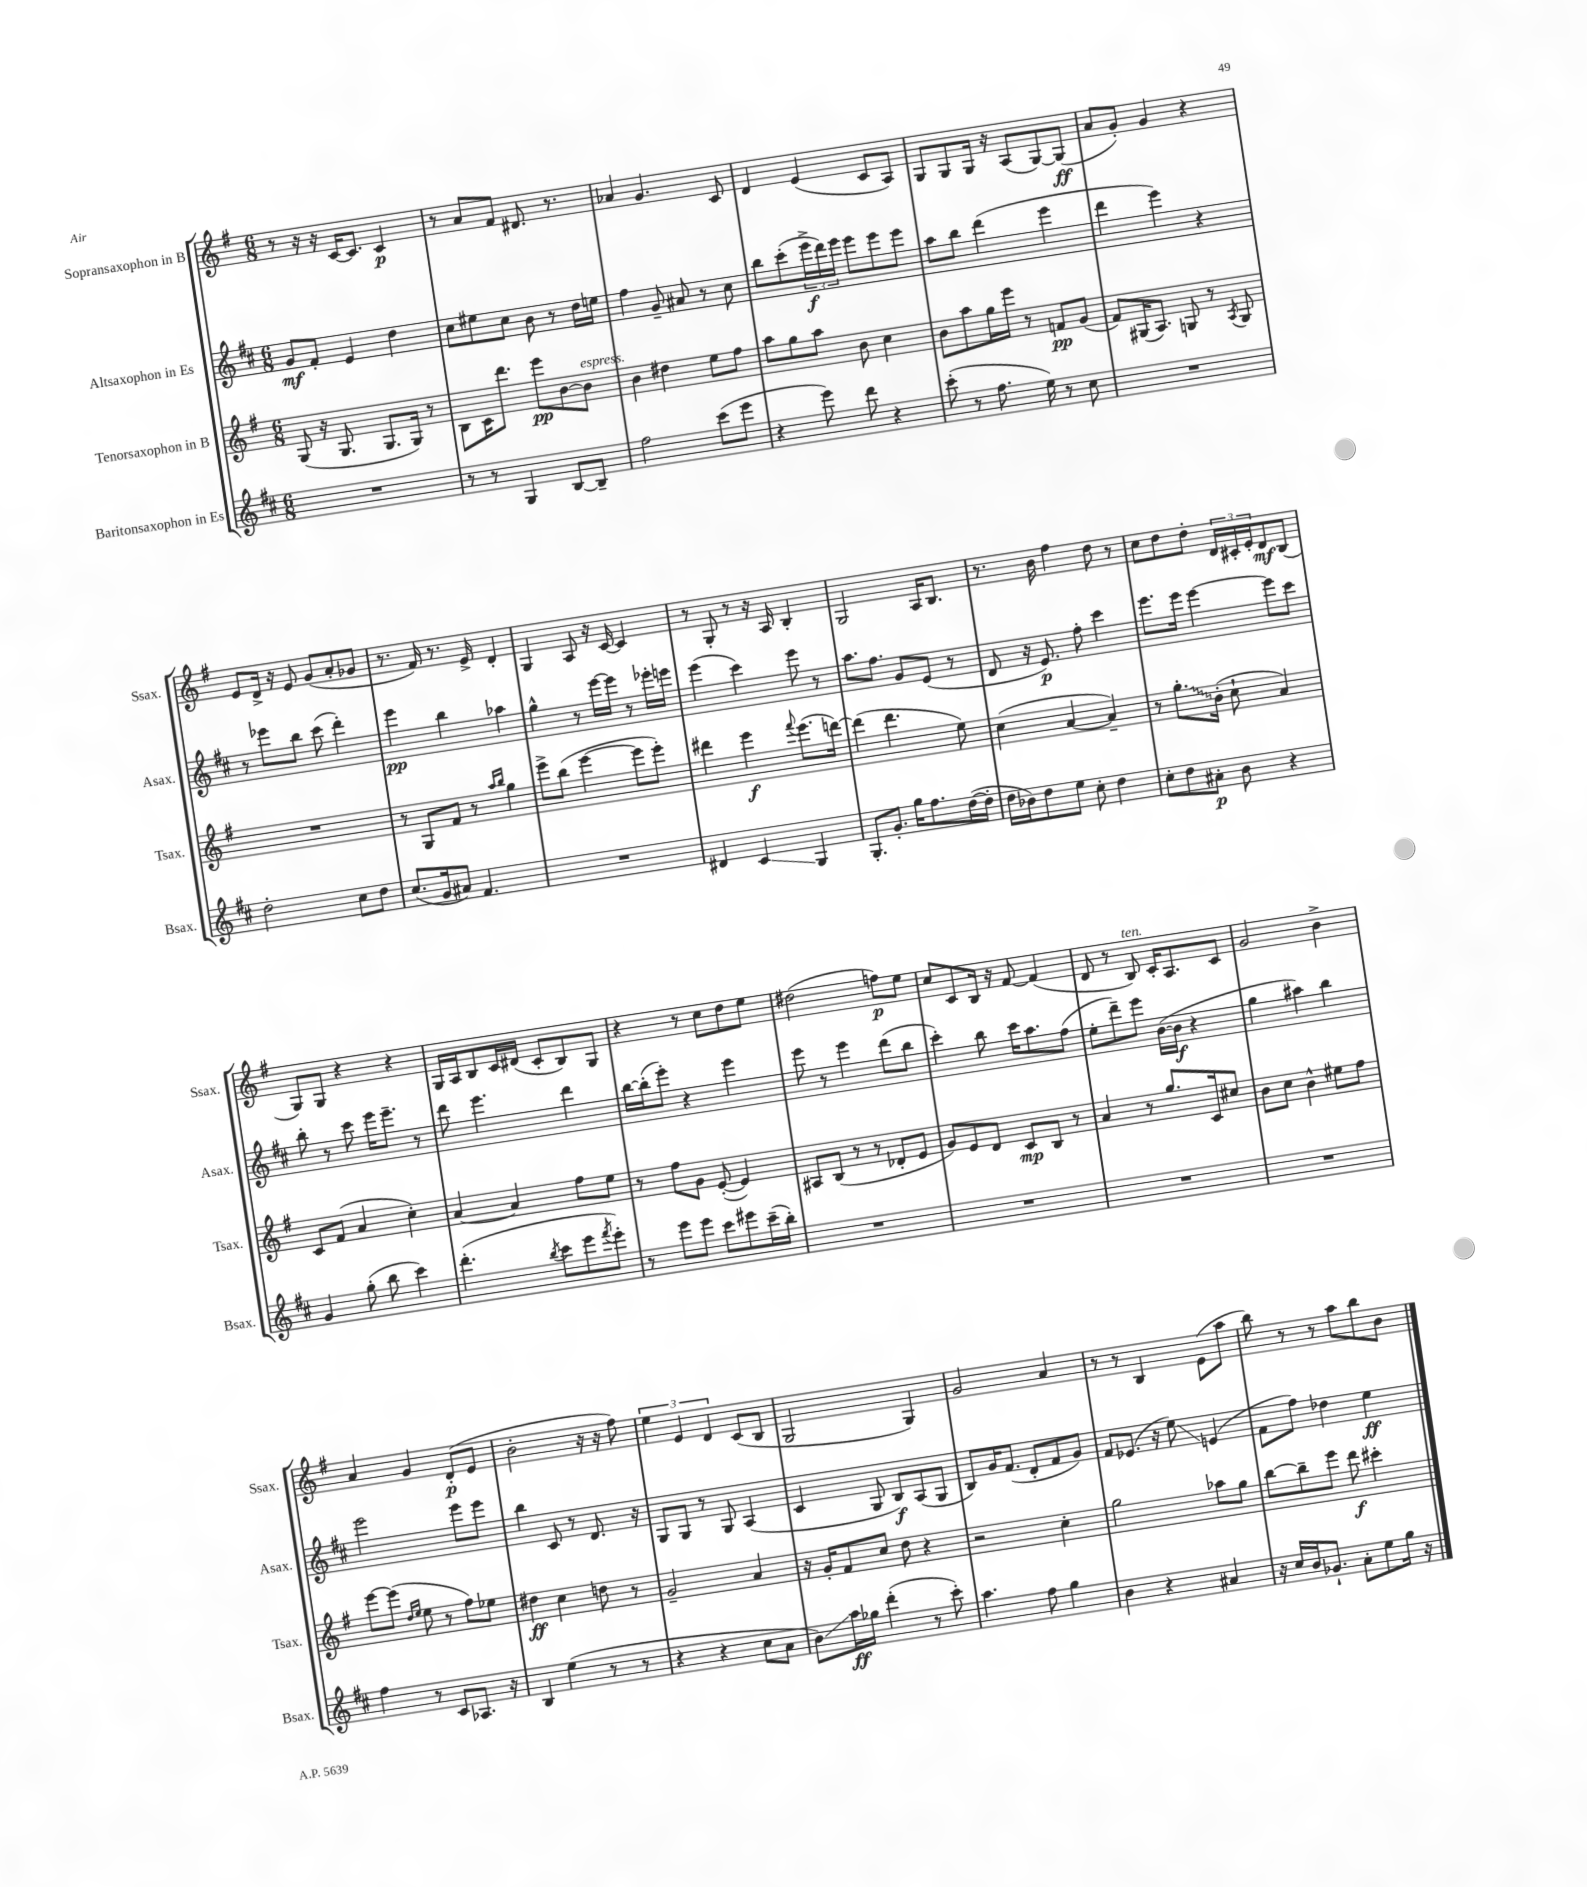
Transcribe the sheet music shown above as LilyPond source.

<<
\new StaffGroup <<
\new Staff = "s0" \with { instrumentName = "Sopransaxophon in B" shortInstrumentName = "Ssax." } {
    \clef treble \key g \major \numericTimeSignature \time 6/8
    r8 r16 r16 c'16~ c'8. c'4\p |
    r8 a'8 fis'8 dis'8. r8. |
    aes'4 g'4. c'8 |
    d'4 e'4( c'8 a8) |
    g8 g8 g16 r16 a8( g8~) g8\ff( |
    a'8 g'8-.) g'4 r4 |
    e'8 d'16-> r16 e'8 g'8( a'8-. ges'8 |
    r8. fis'16) r8. e'16-> d'4-. |
    g4 a8 r16 c'16~ c'4 |
    r8 g8-. r8 r16 a16 b4-. |
    g2 a16 b8. |
    r8. b'16 fis''4 d''8 r8 |
    c''8 d''8 d''8-. \tuplet 3/2 { d'16 cis'16-. e'16-. } d'8\mf b8( |
    g8) g8 r4 r4 |
    g16 a16 b8 c'16 dis'16( c'8-. b8) g8 |
    r4 r8 c''8 d''8 e''8 |
    dis''2( f''8\p) e''8 |
    c''8 c'8 b16 r16 fis'8~ fis'4( |
    d'8 r8 b8^\markup { \italic "ten." }) c'16-. a8. c'8 |
    g'2 b'4-> |
    a'4 g'4 d'8-.\p( e'8 |
    b'2-. r16 r16 fis''8) |
    \tuplet 3/2 { e''4 e'4 d'4 } c'8( b8 |
    g2 g4) |
    g'2 a'4 |
    r8 r8 b4 e'8( a''8 |
    b''8) r8 r8 a''8 b''8 b'8 \bar "|." |
}
\new Staff = "s1" \with { instrumentName = "Altsaxophon in Es" shortInstrumentName = "Asax." } {
    \clef treble \key d \major \numericTimeSignature \time 6/8
    g'8\mf fis'8-. e'4 d''4 |
    cis''8 eis''8 cis''8 b'8 r8 d''16 e''16 |
    fis''4 g'8-- ais'8 r8 cis''8 |
    b''8 cis'''8-.( \tuplet 3/2 { e'''16->\f d'''16) e'''16 } e'''8 e'''8 e'''8 |
    a''8 b''8 d'''4( e'''4 |
    d'''4 e'''4) r4 |
    r8 ees'''8 b''8 cis'''8( d'''4-.) |
    e'''4\pp b''4 aes''4 |
    g''4-^ r8 e'''16~ e'''16 r8 ees'''16-. e'''16 |
    e'''4( cis'''4) e'''8 r8 |
    a''8. fis''8. g'8 e'8( r8 |
    d'8 r16 e'8.\p) fis''8-. cis'''4 |
    e'''8. e'''16 e'''4~ e'''8 cis'''8 |
    b''8-. r8 cis'''8 e'''16 e'''8.-- r8 |
    d'''8 e'''4. d'''4 |
    b''16~ b''16-.( e'''8-.) r4 e'''4 |
    e'''8 r8 e'''4 d'''8( b''8 |
    cis'''4-.) b''8 cis'''16 a''8. fis''8( |
    e''8-. d'''8--) e'''8 b'16~( b'16\f r4 |
    g''4 ais''4) b''4 |
    e'''2 e'''8 e'''8 |
    b''4 cis'8 r8 d'8. r16 |
    g8 g8 r8 g8 a4( |
    cis'4 g8 b8\f) a8( g8 |
    b8) g'16 fis'8.( d'8-. fis'8 g'8) |
    fis'8 ees'8.( r16 e''8\glissando) e'4( |
    fis'8 fis''8) des''4 e''4\ff \bar "|." |
}
\new Staff = "s2" \with { instrumentName = "Tenorsaxophon in B" shortInstrumentName = "Tsax." } {
    \clef treble \key g \major \numericTimeSignature \time 6/8
    g8( r16 g8. g8. g16) r8 |
    b8 c'16 d'''8. e'''8\pp b'8~ b'8^\markup { \italic "espress." } |
    b'4 dis''4 e''8 fis''8 |
    a''8 g''8 a''8 b'8 c''4 |
    b'8 a''8 g''16 e'''16 r8 f'8\pp g'8( |
    fis'8) gis16( a8.) g8 r8 \acciaccatura { a8 } g8 |
    R2. |
    r8 g8 fis'8 r8 \grace { a''16 b''16 } g''4 |
    e'''8-> b''8( e'''4~ e'''8 e'''8-.) |
    dis'''4 e'''4\f \appoggiatura { fis'''8 } e'''8.( d'''16~) |
    d'''4( d'''4. e''8) |
    c''4( a'4~ a'4--) |
    r8 \once \override Glissando.style = #'zigzag g''8.-.\glissando b'16-.( c''8-! a'4) |
    c'8 fis'8( a'4 c''4-.) |
    a'4~ a'4 fis''8 e''8 |
    r8 fis''8 g'8 e'8~-.( e'4) |
    ais8 b8( r8 r8 des'8-. e'8 |
    g'8) e'8 d'8 c'8\mp b8 r8 |
    a'4 r8 g''8. c'16 cis''8 |
    b'8 c''8 b'4-^ eis''8 fis''8 |
    e'''8~ e'''8( \grace { d''16 e''16 } e''8 r8 fis''8) ees''8 |
    dis''4\ff c''4 d''8 r8 |
    g'2-- a'4 |
    r16 g'16-. fis'8 c''8 d''8 r4 |
    r2 c''4-. |
    g''2 aes''8 g''8 |
    b''8~ b''8-- e'''8 d'''8\f cis'''4-. \bar "|." |
}
\new Staff = "s3" \with { instrumentName = "Baritonsaxophon in Es" shortInstrumentName = "Bsax." } {
    \clef treble \key d \major \numericTimeSignature \time 6/8
    R2. |
    r8 r8 g4 b8~ b8-- |
    fis''2 cis'''8( e'''8 |
    r4 e'''8) d'''8 r4 |
    cis'''8-.( r8 fis''8. e''16) r8 cis''8 |
    R2. |
    d''2-. cis''8 d''8 |
    cis''8.( g'16 ais'8) fis'4. |
    R2. |
    dis'4 cis'4\glissando g4 |
    g8.-. g'8.-. g''16 fis''8. d''16~( d''16-. |
    d''16 bes'16) d''8 e''8 cis''8-. d''4 |
    cis''8-. d''8 ais'8-.\p b'8 r4 |
    g'4 g''8-.( b''8 cis'''4) |
    d'''4.-.( \acciaccatura { b''8 } cis'''8 e'''8 \acciaccatura { fis'''8 } e'''8-.) |
    r8 e'''8 e'''8 cis'''8 eis'''8 cis'''16--( b''16-.) |
    R2. |
    R2. |
    R2. |
    R2. |
    fis''4 r8 cis'8 aes8. r16 |
    b4 e''4( r8 r8 |
    r4 r4 cis''8 a'8 |
    b'8\glissando) a''16\ff ges''16 d'''4-.( r8 cis'''8-.) |
    a''4. fis''8 g''4 |
    b'4 r4 ais'4 |
    r16 cis''16 b'16 ges'8.-! a'8-. e''8 g''16 r16 \bar "|." |
}
>>
>>
\layout { \context { \Score \remove "Bar_number_engraver" } }
